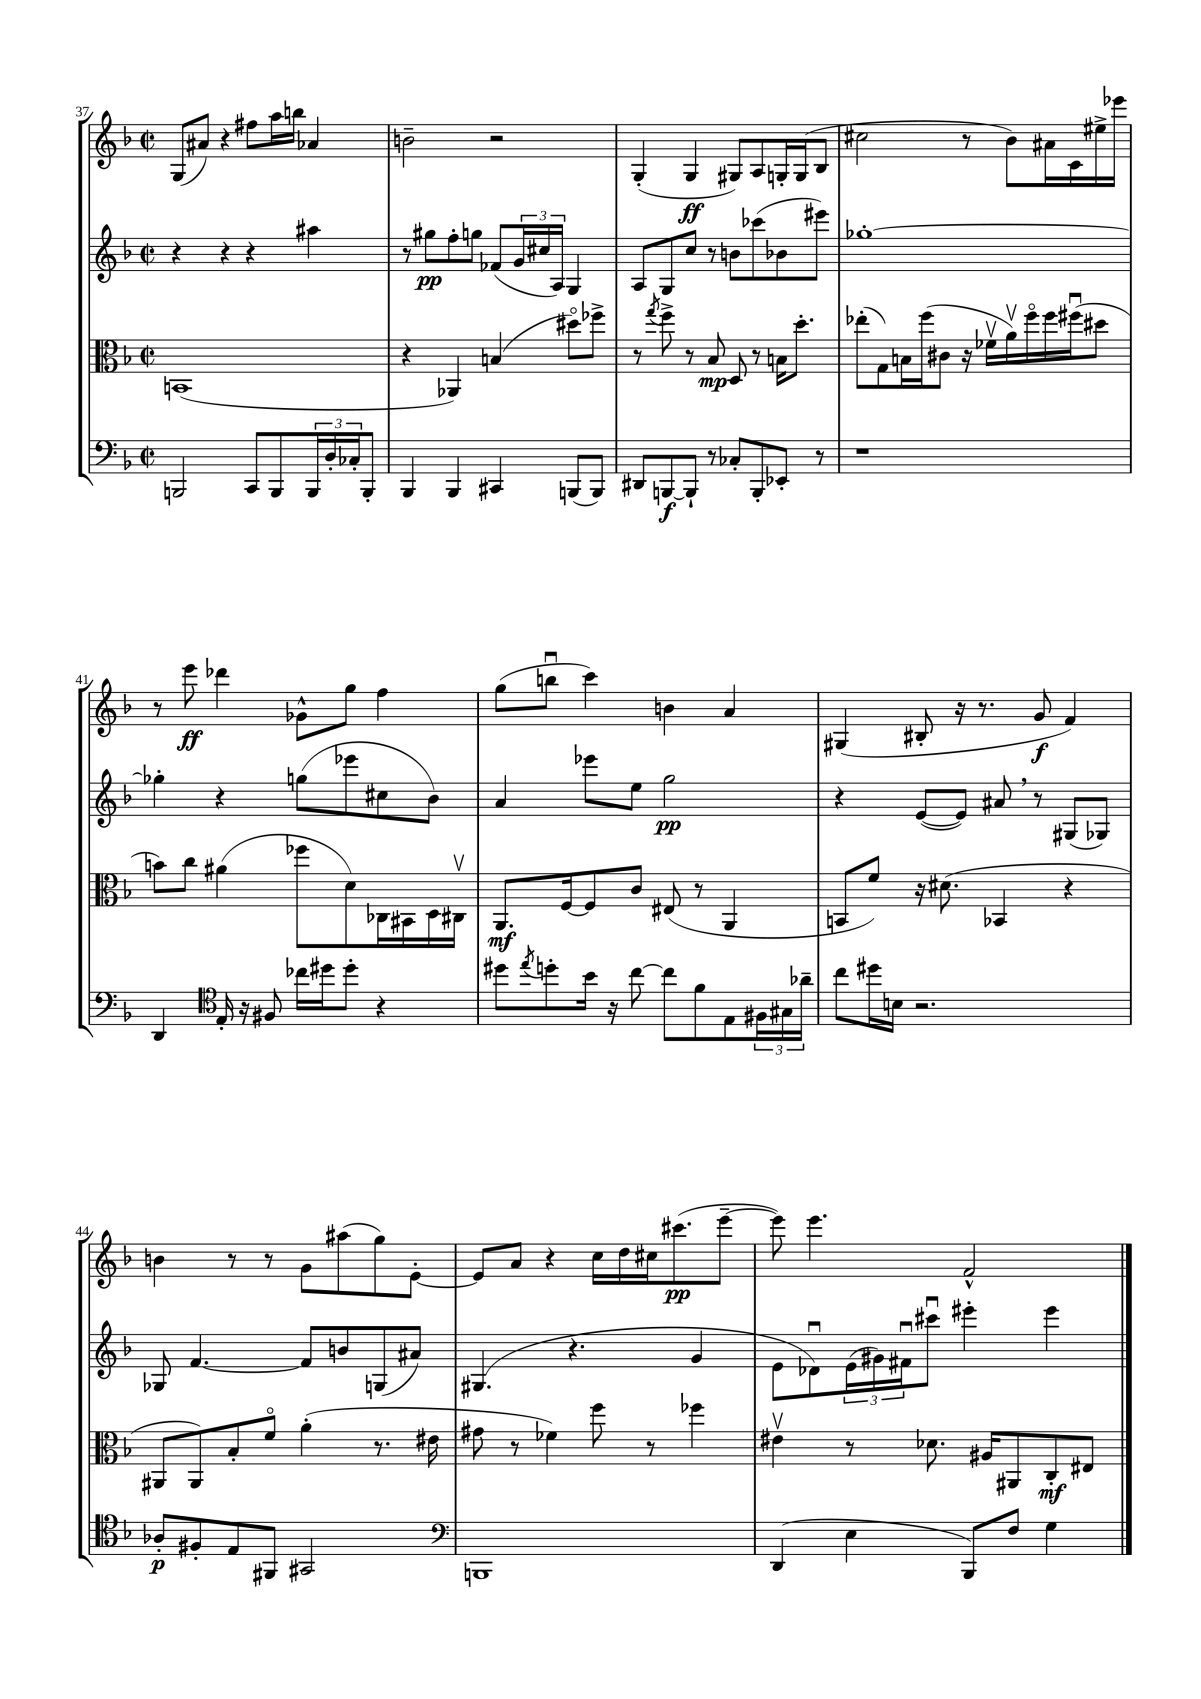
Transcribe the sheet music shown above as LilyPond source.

<<
\new StaffGroup <<
\new Staff = "s0" {
    \clef treble \key f \major \defaultTimeSignature \time 2/2
    g8( ais'8) r4 fis''8 a''16 b''16 aes'4 |
    b'2-- r2 |
    g4-.( g4\ff gis8) a8 g16-. g16( bes8 |
    cis''2 r8 bes'8) ais'16 c'16 eis''16-> ees'''16 |
    r8 e'''8\ff des'''4 ges'8-^ g''8 f''4 |
    g''8( b''8\downbow c'''4) b'4 a'4 |
    gis4( bis8-. r16 r8. g'8\f f'4) |
    b'4 r8 r8 g'8 ais''8( g''8) e'8~-. |
    e'8 a'8 r4 c''16 d''16 cis''16 cis'''8.\pp( e'''8~-- |
    e'''8) e'''4. f'2-^ \bar "|." |
}
\new Staff = "s1" {
    \clef treble \key f \major \defaultTimeSignature \time 2/2
    r4 r4 r4 ais''4 |
    r8 gis''8\pp f''8-. g''8 fes'8( \tuplet 3/2 { g'16 cis''16 a16) } g4 |
    a8 g8 c''8 r8 b'8 ces'''8( bes'8 eis'''8) |
    ges''1~-. |
    ges''4-. r4 g''8( ees'''8 cis''8 bes'8) |
    a'4 ees'''8 e''8 g''2\pp |
    r4 e'8~( e'8) ais'8 \breathe r8 gis8( ges8) |
    ges8 f'4.~ f'8 b'8 g8( ais'8) |
    gis4.( r4. g'4 |
    e'8 des'8\downbow) \tuplet 3/2 { e'16( gis'16) fis'16\downbow } cis'''8\downbow eis'''4-. eis'''4 \bar "|." |
}
\new Staff = "s2" {
    \clef alto \key f \major \defaultTimeSignature \time 2/2
    b,1( |
    r4 aes,4) b4( dis''8\flageolet) fes''8-> |
    r8 \acciaccatura { g''8 } f''8-> r8 bes8\mp d8 r8 b16 d''8.-. |
    ees''8-.( g8) b16 f''16( cis'8 r16 fes'16\upbow a'16\upbow) f''16\flageolet f''16 fis''16\downbow( dis''8 |
    b'8) c''8 ais'4( fes''8 d'8) ces16 bis,16 d16 cis16\upbow |
    a,8.\mf f16~ f8 c'8 eis8( r8 a,4 |
    b,8 f'8) r16 dis'8.( bes,4 r4 |
    ais,8 ais,8) bes8-. f'8\flageolet a'4-.( r8. eis'16 |
    gis'8 r8 fes'4) f''8 r8 fes''4 |
    eis'4\upbow r8 des'8. ais16 ais,8 c8-.\mf eis8 \bar "|." |
}
\new Staff = "s3" {
    \clef bass \key f \major \defaultTimeSignature \time 2/2
    b,,2 c,8 b,,8 \tuplet 3/2 { b,,16 d16-. ces16-. } b,,8-. |
    bes,,4 bes,,4 cis,4 b,,8( b,,8) |
    dis,8 b,,8~\f b,,8-! r8 ces8-. b,,8-. ees,8-. r8 |
    r1 |
    d,4 \clef tenor e16-. r16 fis8 ces''16 dis''16 dis''8-. r4 |
    dis''8 \acciaccatura { e''8 } d''8-. bes'16 r16 c''8~ c''8 f'8 e8 \tuplet 3/2 { fis16 gis16 aes'16-- } |
    c''8 dis''16 b16 r2. |
    aes8-.\p fis8-. e8 fis,8 gis,2 |
    \clef bass b,,1 |
    d,4( e4 bes,,8) f8 g4 \bar "|." |
}
>>
>>
\layout { \context { \Score currentBarNumber = #37 } }
